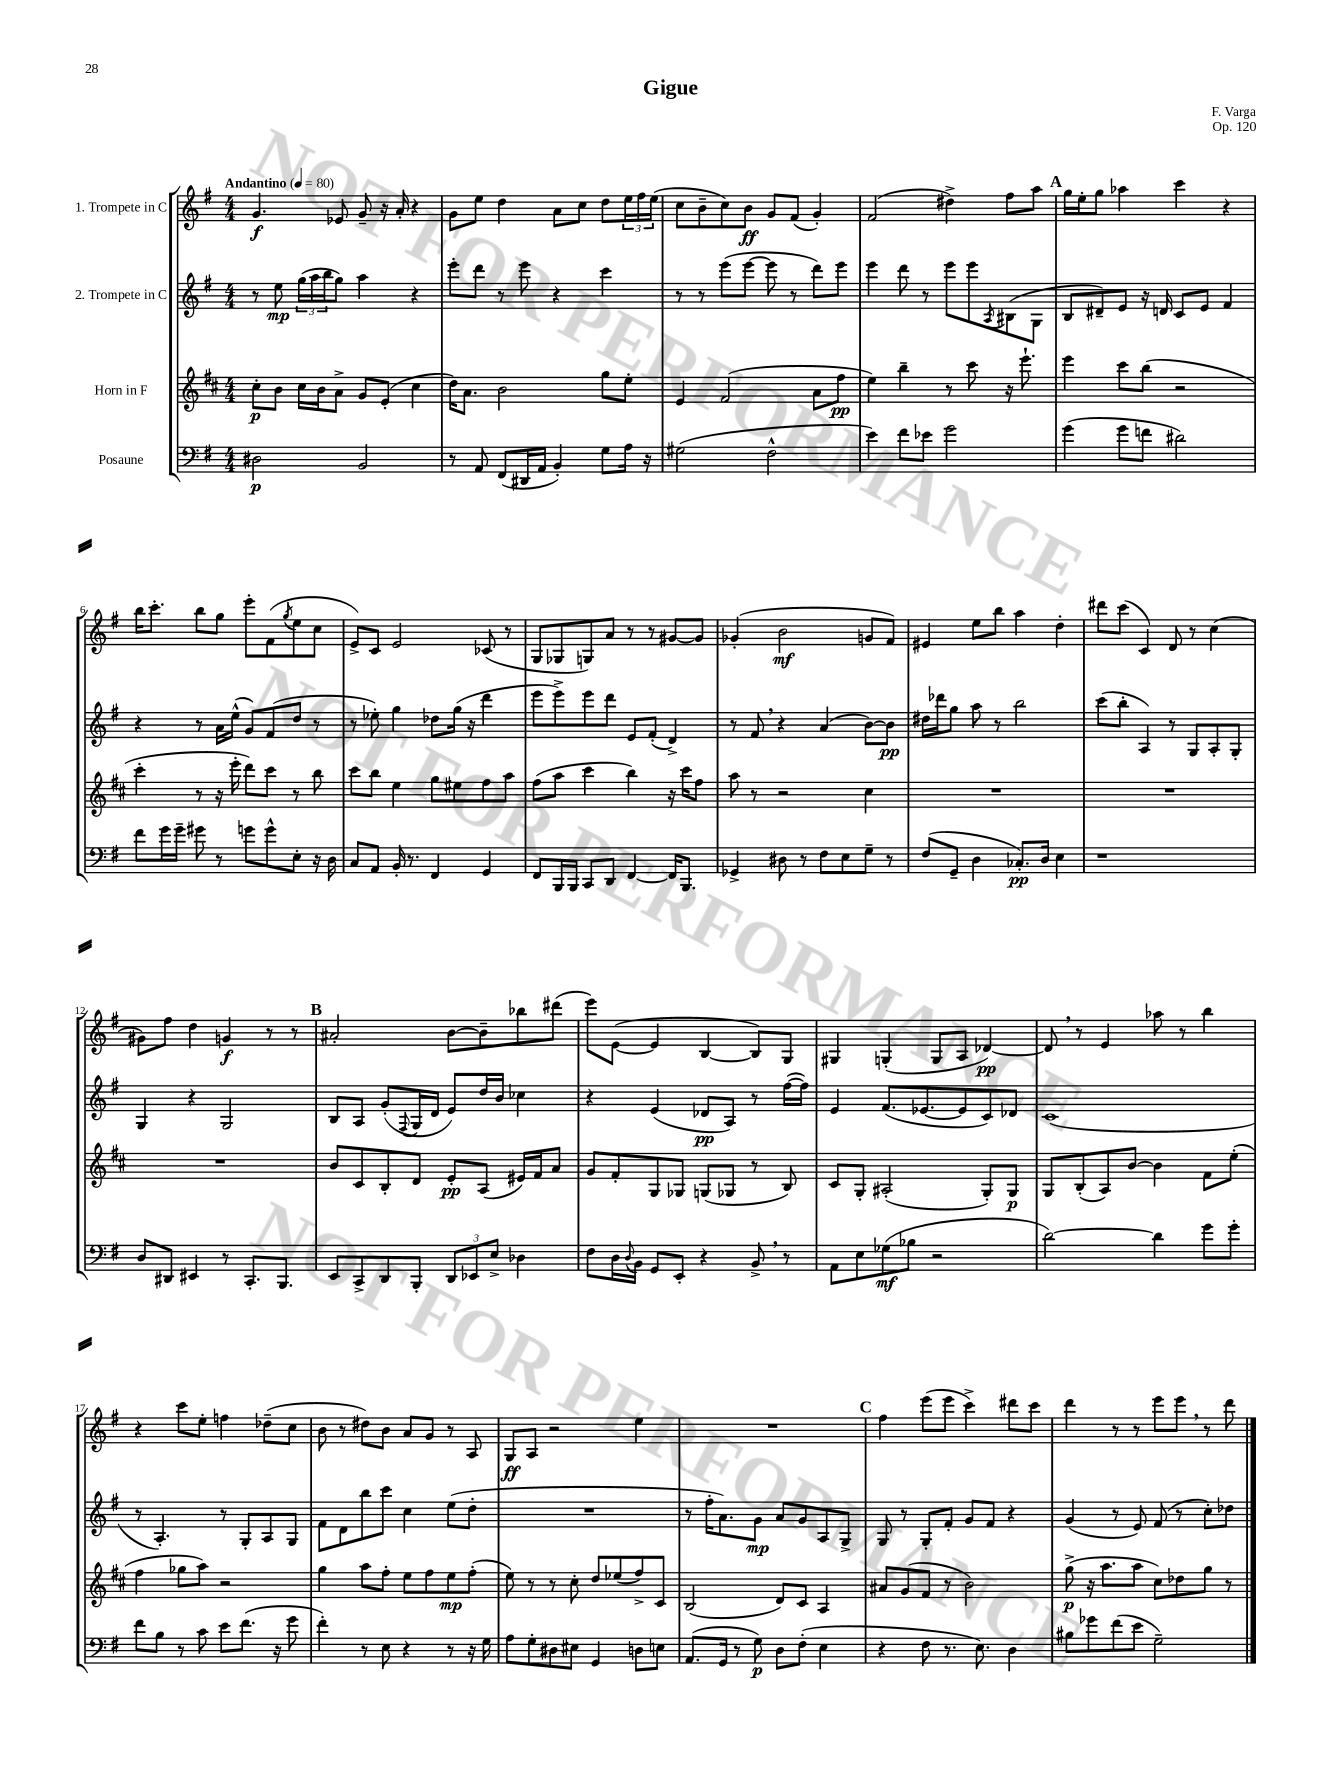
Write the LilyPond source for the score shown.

\header { title = "Gigue" composer = "F. Varga" opus = "Op. 120" }
<<
\new StaffGroup <<
\new Staff = "s0" \with { instrumentName = "1. Trompete in C" } {
    \clef treble \key g \major \numericTimeSignature \time 4/4 \tempo "Andantino" 4 = 80
    g'4.\f ees'8 g'8-- r16 a'16-. r4 |
    g'8 e''8 d''4 a'8 c''8 d''8 \tuplet 3/2 { e''16 fis''16 e''16( } |
    c''8 b'8-- c''8) b'8\ff g'8 fis'8( g'4-.) |
    fis'2( dis''4->) fis''8 a''8 |
    \mark \markup { \bold "A" } g''16 e''16-. g''8 aes''4 c'''4 r4 |
    b''16 c'''8.-. b''8 g''8 e'''8-. fis'8( \acciaccatura { g''8 } e''8 c''8 |
    e'8->) c'8 e'2 ces'8( r8 |
    g8 ges8 g8) a'8 r8 r8 gis'8~ gis'8 |
    ges'4-.( b'2\mf g'8 fis'8) |
    eis'4 e''8 b''8 a''4 d''4-. |
    dis'''8 c'''8( c'4) d'8 r8 c''4( |
    gis'8) fis''8 d''4 g'4\f r8 r8 |
    \mark \markup { \bold "B" } ais'2-. b'8~ b'8-- bes''8 dis'''8( |
    e'''8) e'8~( e'4 b4~ b8) g8 |
    gis4 g4-.( g8 a8 des'4~\pp) |
    des'8 \breathe r8 e'4 aes''8 r8 b''4 |
    r4 c'''8 e''8-. f''4 des''8--( c''8 |
    b'8 r8 dis''8) b'8 a'8 g'8 r8 a8 |
    g8\ff a8 r2 e''4 |
    R1 |
    \mark \markup { \bold "C" } fis''4 e'''8( e'''8 c'''4->) dis'''8 c'''8 |
    d'''4 r8 r8 e'''8 e'''8 \breathe r8 d'''8 \bar "|." |
}
\new Staff = "s1" \with { instrumentName = "2. Trompete in C" } {
    \clef treble \key g \major \numericTimeSignature \time 4/4
    r8 e''8\mp \tuplet 3/2 { g''16( a''16 b''16 } g''8) a''4 r4 |
    e'''8-. d'''8 r8 e'''8 r4 c'''4 |
    r8 r8 e'''8( e'''8~ e'''8 r8 d'''8) e'''8 |
    e'''4 d'''8 r8 e'''8 e'''8 \acciaccatura { a8 } bis8( g8 |
    \mark \markup { \bold "A" } b8 dis'8--) e'8 r16 d'16 c'8 e'8 fis'4 |
    r4 r8 a'16 e''16-^( g'8) fis'8( d''8 r8 |
    r8 ees''8-.) g''4 des''8 g''16( r16 d'''4 |
    e'''8 e'''8->) e'''8 d'''8 e'8 fis'8-.( d'4->) |
    r8 fis'8 \breathe r4 a'4( b'8~) b'8\pp |
    dis''16 des'''16 g''8 a''8 r8 b''2 |
    c'''8( b''8-. a4) r8 g8 a8-. g8-. |
    g4 r4 g2 |
    \mark \markup { \bold "B" } b8 a8 g'8-.( \appoggiatura { fis8 } g16 d'16 e'8) d''16 b'16 ces''4 |
    r4 e'4( des'8\pp a8) r8 fis''16~( fis''16) |
    e'4 fis'8.( ees'8.~ ees'8 c'8) des'8 |
    c'1( |
    r8 a4.-.) r8 g8-. a8 g8 |
    fis'8 d'8 b''8 c'''8 c''4 e''8( d''8-. |
    R1 |
    r8 fis''16-. a'8.) g'8\mp a'8 g'8 a8 g8-> |
    \mark \markup { \bold "C" } g8 r8 g8-. fis'8-. g'8 fis'8 r4 |
    g'4( r8 e'8) fis'8( r8 c''8-.) des''8 \bar "|." |
}
\new Staff = "s2" \with { instrumentName = "Horn in F" } {
    \clef treble \key d \major \numericTimeSignature \time 4/4
    cis''8-.\p b'8 cis''16 b'16 a'8-> g'8 e'8-.( cis''4 |
    d''16) a'8. b'2 g''8 e''8-. |
    e'4 fis'2( a'8 fis''8\pp |
    e''4) b''4-- r8 cis'''8 r16 e'''8.-! |
    \mark \markup { \bold "A" } e'''4 cis'''8 b''8( r2 |
    cis'''4-. r8 r16 e'''16-. d'''8) cis'''8 r8 b''8 |
    cis'''8 b''8 e''4 g''8 eis''8 fis''8 a''8 |
    fis''8( a''8 cis'''4 b''4) r16 cis'''16 fis''8 |
    a''8 r8 r2 cis''4 |
    R1 |
    R1 |
    R1 |
    \mark \markup { \bold "B" } b'8 cis'8 b8-. d'8 e'8-.\pp a8( eis'16) fis'16 a'8 |
    g'8 fis'8-. g8 ges8 g8( ges8 r8 b8) |
    cis'8 g8-. ais2-.( g8-.) g8\p |
    g8 b8-.( a8) b'8~ b'4 fis'8 e''8-.( |
    fis''4 ges''8 a''8) r2 |
    g''4 a''8 fis''8-. e''8 fis''8 e''8\mp fis''8-.( |
    e''8) r8 r8 cis''8-. d''8 ees''8( fis''8->) cis'8 |
    b2( d'8) cis'8 a4 |
    \mark \markup { \bold "C" } ais'8 g'8( fis'8 r8 b'2) |
    g''8->\p( r16 a''8. a''8 cis''8) des''8 g''8 r8 \bar "|." |
}
\new Staff = "s3" \with { instrumentName = "Posaune" } {
    \clef bass \key g \major \numericTimeSignature \time 4/4
    dis2\p b,2 |
    r8 a,8 fis,8( dis,16 a,16 b,4-.) g8 a16 r16 |
    gis2( fis2-^ |
    e'4) fis'8 ees'8 g'2 |
    \mark \markup { \bold "A" } g'4( g'8 f'8 dis'2) |
    fis'8 g'16 g'16-- gis'8 r8 g'8 g'8-^ e8-. r16 d16 |
    c8 a,8 b,16-. r8. fis,4 g,4 |
    fis,8 b,,16 b,,16 c,8 d,8 fis,4~ fis,16 b,,8. |
    ges,4-> dis8 r8 fis8 e8 g8-- r8 |
    fis8( g,8-- d4 ces8.-.\pp) d16 e4 |
    r1 |
    d8 dis,8 eis,4 r8 c,8.-. b,,8. |
    \mark \markup { \bold "B" } e,8 c,8-> d,8 b,,8-. \tuplet 3/2 { d,8 ees,8 e8-> } des4 |
    fis8 d16 \appoggiatura { d8 } b,16 g,8 e,8-. r4 b,8-> \breathe r8 |
    a,8 e8 ges8\mf( bes8 r2 |
    d'2~) d'4 g'8 g'8-. |
    fis'8 b8 r8 c'8 e'8 fis'8.( r16 g'8 |
    fis'4-.) r8 e8 r4 r8 r16 g16 |
    a8 g8-. dis8 eis8 g,4 d8 e8 |
    a,8.( g,16 r8 g8\p) d8 fis8-.( e4 |
    \mark \markup { \bold "C" } r4 fis8 r8. e8.) d4 |
    bis8 ges'8 fis'8( e'8 g2--) \bar "|." |
}
>>
>>
